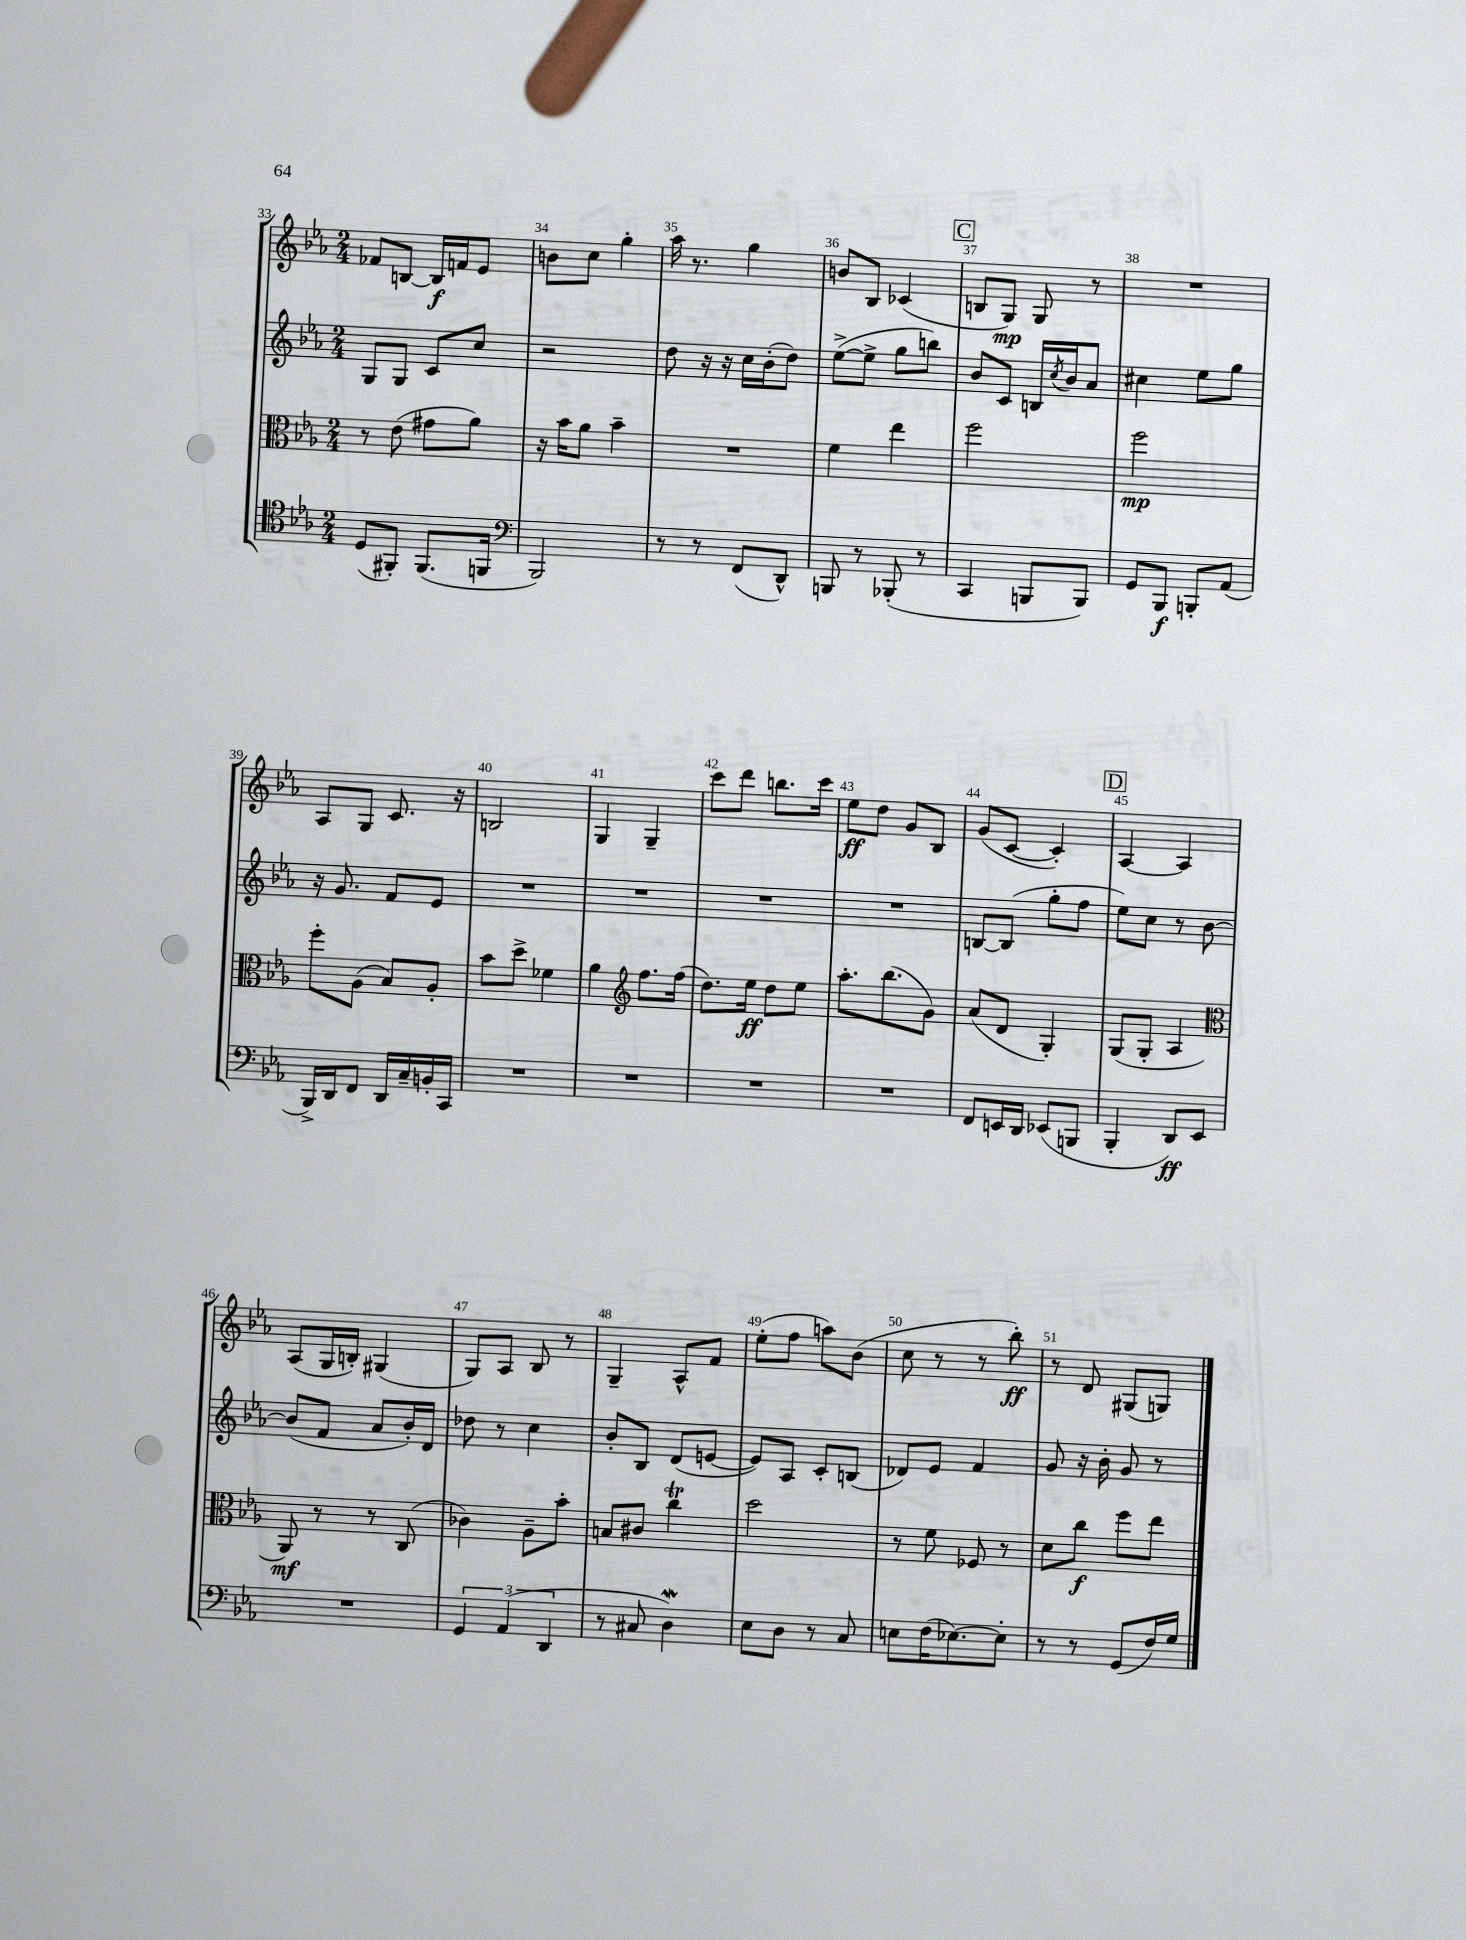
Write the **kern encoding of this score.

**kern	**kern	**kern	**kern
*staff4	*staff3	*staff2	*staff1
*clefC4	*clefC3	*clefG2	*clefG2
*k[b-e-a-]	*k[b-e-a-]	*k[b-e-a-]	*k[b-e-a-]
*M2/4	*M2/4	*M2/4	*M2/4
(8D/L	8r	8G/L	8f-/L
8FF#'/J)	(8e-\	8G/J	[8B/J
(8.FF#/L	8g#\L	8c/L	16B/]LL
.	.	.	16f/J
.	8a-\J)	8cc/J	8e-/J
16FF/Jk	.	.	.
=	=	=	=
*clefF4	*	*	*
2BBB-/)	16r	2r	8b\L
.	16b-\LK	.	.
.	8a-\J	.	8cc\J
.	4b-~\	.	4gg'\
=	=	=	=
8r	2r	8dd\	16aa-\
.	.	.	8.r
8r	.	16r	.
.	.	16r	.
(8FF/L	.	16cc\LL	4gg\
.	.	(16b-'\J	.
8DD^^/J)	.	8dd\J)	.
=	=	=	=
8BBB/	4f\	([8ee-^\L	8b/L
8r	.	8ee-^\]J	8B-/J
(8BBB-'/	4ee-\	8gg\L	(4c-/
8r	.	8bb\J)	.
=	=	=	=
4CC/	2ff\	8b-/L	8B/L
.	.	8c/J	8G/J)
8BBB/L	.	16B/LL	8G/
.	.	8qcc/	.
.	.	16b-/J	.
8BBB/J)	.	8a-/J	8r
=	=	=	=
8GG/L	2ff\	4cc#\	2r
8BBB-/J	.	.	.
8BBB'/L	.	8ee-\L	.
(8AA-/J	.	8gg\J	.
=	=	=	=
16BBB-^/LL)	8ff'\L	16r	8A-/L
16DD/J	.	8.g/	.
8FF/J	(8A-\J	.	8G/J
16DD/LL	8B-/L)	8f/L	8.c/
16C~/	.	.	.
16BB'/	8A-'/J	8e-/J	.
16CC/JJ	.	.	16r
=	=	=	=
2r	8b-\L	2r	2B/
.	8dd^\J	.	.
.	4f-\	.	.
=	=	=	=
2r	4a-\	2r	4G/
*	*clefG2	*	*
.	8.ff\L	.	4G~/
.	(16ff\Jk	.	.
=	=	=	=
2r	8.dd\L)	2r	8ccc\L
.	.	.	8ddd\J
.	16ee-\Jk	.	.
.	8dd\L	.	8.bb\L
.	8ee-\J	.	.
.	.	.	16ccc\Jk
=	=	=	=
2r	8.aa-'\L	2r	8ee-\L
.	.	.	8dd\J
.	(8.bb-\	.	.
.	.	.	8g/L
.	8g\J)	.	8B-/J
=	=	=	=
8FF/L	(8a-/L	[8B/L	(8g/L
16EE/L	8d/J	(8B/]J	[8c/J
16DD/JJ	.	.	.
(8EE-/L	4G'/)	8gg'\L	4c'/])
8BBB/J	.	8ff\J	.
=	=	=	=
4BBB-'/	(8G/L	8ee-\L)	[4A-/
.	8G'/J	8cc\J	.
8DD/L)	4A-/	8r	4A-/]
8EE-/J	.	[8b-\	.
=	=	=	=
*	*clefC3	*	*
2r	8AA-/)	(8b-/]L	(8A-/L
.	8r	8f/J	16G/L
.	.	.	16B'/JJ)
.	8r	8a-/L	(4G#/
.	(8C/	16b-'/L)	.
.	.	16d/JJ	.
=	=	=	=
6GG/	4c-\)	8dd-\	8G/L)
.	.	8r	8A-/J
(6AA-/	.	.	.
.	8A-~\L	4cc\	8B-/
6DD/	.	.	.
.	8b-'\J	.	8r
=	=	=	=
8r	8B/L	8b-'/L	4G~/
8C#/	8c#/J	8B-/J	.
4D\)	4cc\	(8d/L	8A-^^/L
.	.	[8e/J	8f/J
=	=	=	=
8E-\L	2dd\	8e/]L)	(8ee-'\L
8D\J	.	8A-/J	8ff\J
8r	.	8c'/L	8aa\L)
8C/	.	(8B/J	(8b-\J
=	=	=	=
8E\L	8r	8d-/L)	8cc\
(16F\K	8f\	8e-/J	8r
[8.E-\)	.	.	.
.	8F-/	4f/	8r
8E-'\]J	8r	.	8bb-'\)
=	=	=	=
8r	8d\L	8g/	8r
8r	8cc\J	16r	8d/
.	.	16b-'\	.
(8GG/L	8ff\L	8g/	(8G#/L
16F/L)	8ee-\J	8r	8G/J)
16G/JJ	.	.	.
==	==	==	==
*-	*-	*-	*-
